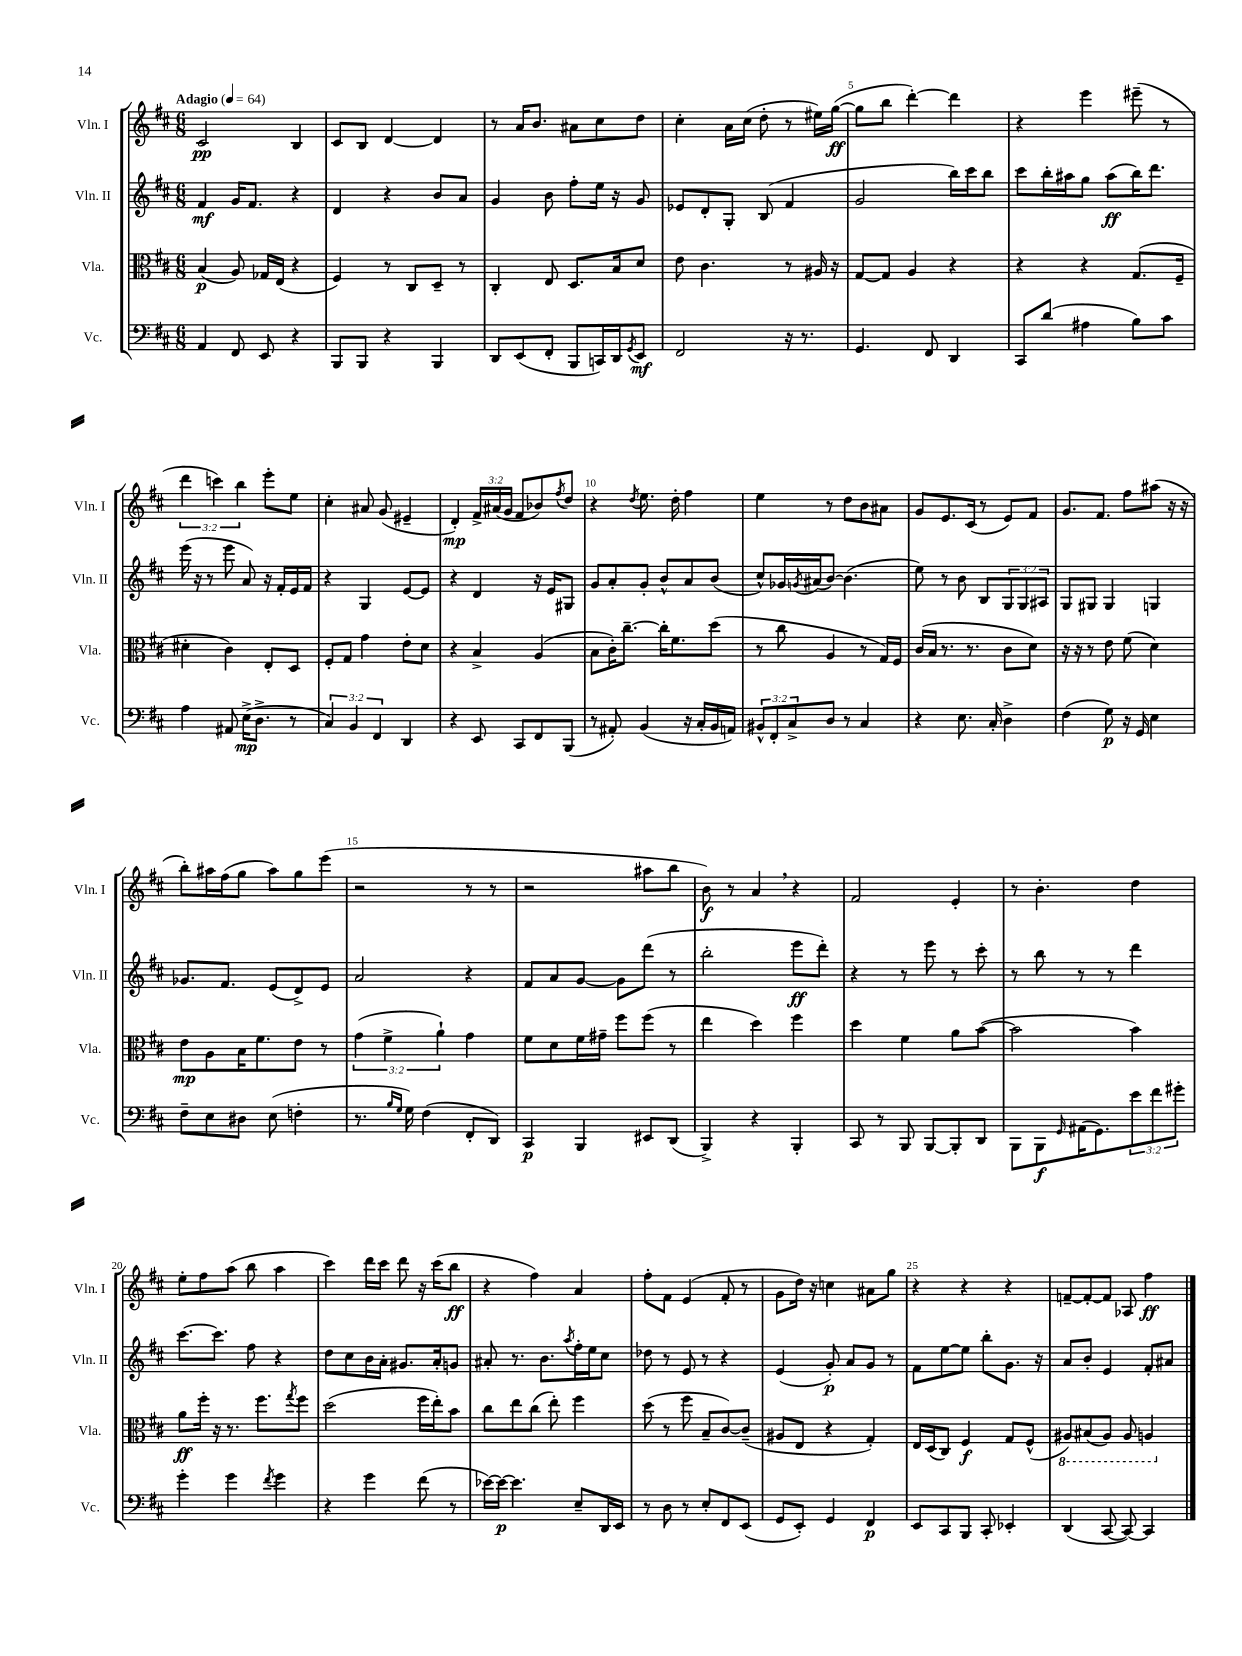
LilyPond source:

<<
\new StaffGroup <<
\new Staff = "s0" \with { instrumentName = "Vln. I" shortInstrumentName = "Vln. I" } {
    \clef treble \key d \major \numericTimeSignature \time 6/8 \override Staff.TupletNumber.text = #tuplet-number::calc-fraction-text \tempo "Adagio" 4 = 64
    cis'2\pp b4 |
    cis'8 b8 d'4~ d'4 |
    r8 a'16 b'8. ais'8 cis''8 d''8 |
    cis''4-. a'16 cis''16( d''8-. r8 eis''16) g''16~\ff( |
    g''8 b''8 d'''4~-.) d'''4 |
    r4 e'''4 eis'''8--( r8 |
    \tuplet 3/2 { d'''4 c'''4) b''4 } e'''8-. e''8 |
    cis''4-. ais'8 g'8( eis'4-- |
    d'4-.\mp) \tuplet 3/2 { fis'16-> ais'16( g'16 } fis'8 bes'8) \acciaccatura { fis''8 } d''8 |
    r4 \acciaccatura { d''8 } e''8. d''16-. fis''4 |
    e''4 r8 d''8 b'8 ais'8 |
    g'8 e'8. cis'16( r8 e'8) fis'8 |
    g'8. fis'8. fis''8 ais''8( r16 r16 |
    b''8-.) ais''16 fis''16( g''8 ais''8) g''8 e'''8( |
    r2 r8 r8 |
    r2 ais''8 b''8 |
    b'8\f) r8 a'4 \breathe r4 |
    fis'2 e'4-. |
    r8 b'4.-. d''4 |
    e''8-. fis''8 a''8( b''8 a''4 |
    cis'''4) d'''16 cis'''16 d'''8 r16 cis'''16( b''8\ff |
    r4 fis''4) a'4 |
    fis''8-. fis'8 e'4( fis'8-. r8 |
    g'8 d''16) r16 c''4 ais'8 g''8 |
    r4 r4 r4 |
    f'8~-- f'8~-. f'8 aes8 fis''4\ff \bar "|." |
}
\new Staff = "s1" \with { instrumentName = "Vln. II" shortInstrumentName = "Vln. II" } {
    \clef treble \key d \major \numericTimeSignature \time 6/8 \override Staff.TupletNumber.text = #tuplet-number::calc-fraction-text
    fis'4\mf g'16 fis'8. r4 |
    d'4 r4 b'8 a'8 |
    g'4 b'8 fis''8-. e''16 r16 g'8 |
    ees'8 d'8-. g8-. b8( fis'4 |
    g'2 b''16) cis'''16 b''8 |
    cis'''8 b''16-. ais''16 g''8 ais''8\ff( b''16) d'''8. |
    e'''16( r16 r8 e'''8 a'8) r16 fis'16-. e'16 fis'16 |
    r4 g4 e'8~ e'8 |
    r4 d'4 r16 e'16 gis8 |
    g'8 a'8-. g'8-. b'8-^ a'8 b'8( |
    cis''8-^) ges'16 \acciaccatura { g'8 } ais'16( b'8~) b'4.( |
    e''8) r8 b'8 b8 \tuplet 3/2 { g8 g8 ais8 } |
    g8 gis8 gis4 g4 |
    ges'8. fis'8. e'8( d'8->) e'8 |
    a'2 r4 |
    fis'8 a'8 g'8~ g'8 d'''8( r8 |
    b''2-. e'''8\ff d'''8-.) |
    r4 r8 e'''8 r8 cis'''8-. |
    r8 b''8 r8 r8 d'''4 |
    cis'''8.~ cis'''8. fis''8 r4 |
    d''8 cis''8 b'16 a'16-. gis'8. a'16-. g'8 |
    ais'8-. r8. b'8. \acciaccatura { a''8 } fis''16-. e''16 cis''8 |
    des''8 r8 e'8 r8 r4 |
    e'4( g'8-.\p) a'8 g'8 r8 |
    fis'8 e''8~ e''8 b''8-. g'8. r16 |
    a'8 b'8-. e'4 fis'8-. ais'8 \bar "|." |
}
\new Staff = "s2" \with { instrumentName = "Vla." shortInstrumentName = "Vla." } {
    \clef alto \key d \major \numericTimeSignature \time 6/8 \override Staff.TupletNumber.text = #tuplet-number::calc-fraction-text
    b4\p( a8) ges16 e16( r4 |
    fis4) r8 cis8 d8-- r8 |
    cis4-. e8 d8. b16 d'8 |
    e'8 cis'4. r8 ais16 r16 |
    g8~ g8 a4 r4 |
    r4 r4 g8.( fis16-- |
    dis'4-. cis'4) e8-. d8 |
    fis8-. g8 g'4 e'8-. d'8 |
    r4 b4-> a4( |
    b8 cis'16-.) cis''8.~-- cis''16-. fis'8. d''8( |
    r8 cis''8 a4 r8 g16) fis16 |
    cis'16( b16 r8. r8. cis'8 d'8) |
    r16 r16 r8 e'8 fis'8( d'4) |
    e'8\mp a8 b16 fis'8. e'8 r8 |
    \tuplet 3/2 { g'4( fis'4-> a'4-!) } g'4 |
    fis'8 d'8 fis'16 gis'16-- fis''8 fis''8( r8 |
    e''4 d''4) fis''4 |
    d''4 fis'4 a'8 b'8~( |
    b'2 b'4) |
    a'8\ff fis''16-. r16 r8. fis''8. \acciaccatura { g''8 } fis''8 |
    d''2( fis''16 e''16-.) b'8 |
    cis''8 e''8 cis''8( e''8-.) fis''4 |
    d''8( r8 fis''8 b8-- cis'8~) cis'8--( |
    ais8 e8 r4 g4-.) |
    e16 d16( cis8) fis4\f g8 fis8-^( |
    \ottava #-1 ais,8) bis,8( ais,8) ais,8 a,4 \ottava #0 \bar "|." |
}
\new Staff = "s3" \with { instrumentName = "Vc." shortInstrumentName = "Vc." } {
    \clef bass \key d \major \numericTimeSignature \time 6/8 \override Staff.TupletNumber.text = #tuplet-number::calc-fraction-text
    a,4 fis,8 e,8 r4 |
    b,,8 b,,8 r4 b,,4 |
    d,8 e,8( fis,8-. b,,8 c,16) d,16 \acciaccatura { g,8 } e,8\mf |
    fis,2 r16 r8. |
    g,4. fis,8 d,4 |
    cis,8 d'8( ais4 b8) cis'8 |
    a4 ais,8 e16->\mp( d8.-> r8 |
    \tuplet 3/2 { cis4) b,4 fis,4 } d,4 |
    r4 e,8 cis,8 fis,8 b,,8( |
    r8 ais,8-.) b,4( r16 cis16-. b,16 a,16) |
    \tuplet 3/2 { bis,8-^ fis,8-. cis8-> } d8 r8 cis4 |
    r4 e8. cis16-. d4-> |
    fis4( g8\p) r16 g,16 e4 |
    fis8-- e8 dis8 e8( f4-. |
    r8. \grace { b16 g16 } g16) fis4( fis,8-. d,8) |
    cis,4\p b,,4 eis,8 d,8( |
    b,,4->) r4 b,,4-. |
    cis,8 r8 b,,8 b,,8~ b,,8-. d,8 |
    b,,8 b,,8\f \grace { g,16 } ais,16( g,8.) \tuplet 3/2 { e'8 fis'8 gis'8-. } |
    g'4-. g'4 \acciaccatura { fis'8 } g'4 |
    r4 g'4 fis'8( r8 |
    ees'16~) ees'16~\p ees'4. e8-- d,16 e,16 |
    r8 d8 r8 e8-. fis,8 e,8( |
    g,8 e,8-.) g,4 fis,4\p |
    e,8 cis,8 b,,8 cis,8-. ees,4-. |
    d,4( cis,8~ cis,8~) cis,4 \bar "|." |
}
>>
>>
\layout { \context { \Score \override BarNumber.break-visibility = ##(#f #t #t) barNumberVisibility = #(every-nth-bar-number-visible 5) } }
